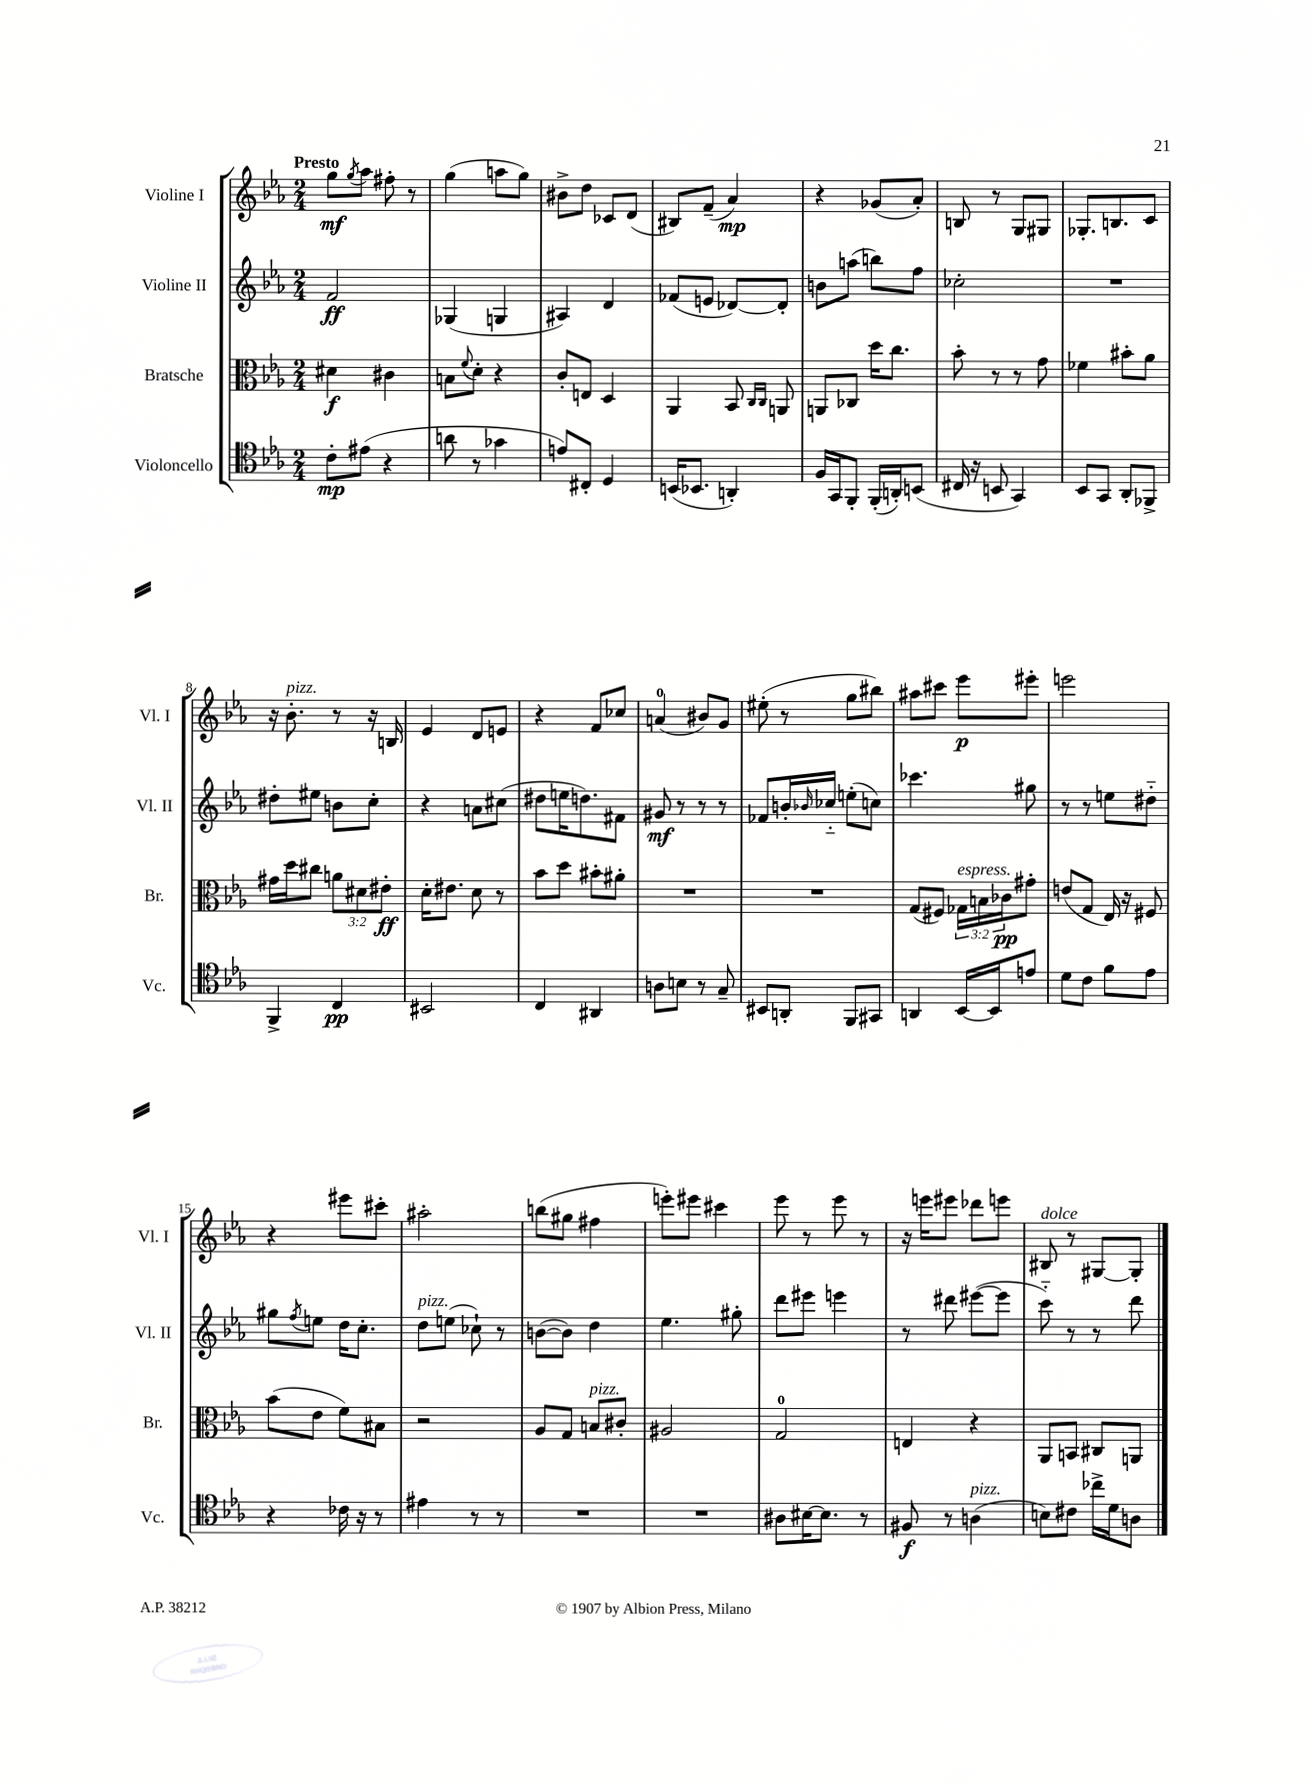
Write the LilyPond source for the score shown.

<<
\new StaffGroup <<
\new Staff = "s0" \with { instrumentName = "Violine I" shortInstrumentName = "Vl. I" } {
    \clef treble \key ees \major \numericTimeSignature \time 2/4 \tempo "Presto"
    g''8\mf \acciaccatura { g''8 } aes''8 fis''8-. r8 |
    g''4( a''8 g''8) |
    bis'8-> d''8 ces'8 d'8( |
    bis8) f'8--( aes'4\mp) |
    r4 ges'8( aes'8-.) |
    b8 r8 g8 gis8 |
    ges8.-. b8. c'8 |
    r16 bes'8.-.^\markup { \italic "pizz." } r8 r16 b16 |
    ees'4 d'8 e'8 |
    r4 f'8 ces''8 |
    a'4-0( bis'8) g'8 |
    eis''8-.( r8 g''8 bis''8) |
    ais''8 cis'''8 ees'''8\p eis'''8-. |
    e'''2 |
    r4 eis'''8 cis'''8-. |
    ais''2-. |
    b''8( gis''8 fis''4 |
    e'''8-.) eis'''8 cis'''4 |
    ees'''8 r8 ees'''8 r8 |
    r16 e'''16 eis'''8 des'''8 e'''8 |
    bis8^\markup { \italic "dolce" } r8 gis8~ gis8-. \bar "|." |
}
\new Staff = "s1" \with { instrumentName = "Violine II" shortInstrumentName = "Vl. II" } {
    \clef treble \key ees \major \numericTimeSignature \time 2/4
    f'2\ff |
    ges4( g4 |
    ais4) d'4 |
    fes'8( e'8 des'8~) des'8-. |
    b'8 a''8( b''8) f''8 |
    ces''2-. |
    R2 |
    dis''8-. eis''8 b'8 c''8-. |
    r4 a'8 cis''8( |
    dis''8 e''16 d''8.) fis'8 |
    gis'8\mf r8 r8 r8 |
    fes'8 b'16-. \grace { bes'16 } ces''16-_ e''8-.( c''8) |
    ces'''4. gis''8 |
    r8 r8 e''8 dis''8-_ |
    gis''8 \acciaccatura { f''8 } e''8 d''16 c''8.-. |
    d''8^\markup { \italic "pizz." } e''8( ces''8-!) r8 |
    b'8~( b'8) d''4 |
    ees''4. gis''8-. |
    d'''8 eis'''8 e'''4 |
    r8 dis'''8 eis'''8~( eis'''8 |
    c'''8-_) r8 r8 d'''8 \bar "|." |
}
\new Staff = "s2" \with { instrumentName = "Bratsche" shortInstrumentName = "Br." } {
    \clef alto \key ees \major \numericTimeSignature \time 2/4 \override Staff.TupletNumber.text = #tuplet-number::calc-fraction-text
    dis'4\f cis'4 |
    b8 \appoggiatura { f'8 } d'8-. r4 |
    c'8-. e8 d4 |
    aes,4 bes,8 \grace { c16 c16 } a,8 |
    a,8 ces8 d''16 c''8. |
    bes'8-. r8 r8 g'8 |
    fes'4 bis'8-. aes'8 |
    gis'16 d''16 cis''8 \tuplet 3/2 { a'8 dis'8 eis'8-.\ff } |
    d'16-. eis'8. d'8 r8 |
    bes'8 d''8 bis'8-. ais'8-. |
    R2 |
    R2 |
    g8( fis8) \tuplet 3/2 { ges16^\markup { \italic "espress." } b16 ces'16\pp } gis'8-. |
    e'8( g8 ees16) r16 fis8 |
    bes'8( ees'8 f'8) bis8 |
    r2 |
    aes8 g8 b8^\markup { \italic "pizz." } cis'8-. |
    ais2 |
    g2-0 |
    e4 r4 |
    aes,8 b,8 cis8 a,8 \bar "|." |
}
\new Staff = "s3" \with { instrumentName = "Violoncello" shortInstrumentName = "Vc." } {
    \clef tenor \key ees \major \numericTimeSignature \time 2/4
    c'8-.\mp eis'8( r4 |
    a'8 r8 ges'4 |
    e'8) cis8-. d4 |
    b,16( bes,8. a,4-.) |
    f16 g,16 f,8-. f,16-.( a,16-.) b,8( |
    cis16 r16 b,8 g,4) |
    bes,8 g,8 aes,8-. fes,8-> |
    f,4-> c4\pp |
    bis,2 |
    c4 ais,4 |
    a8 b8 r8 g8-- |
    bis,8 a,8-. f,8 gis,8 |
    a,4 bes,16~ bes,16 e'8 |
    d'8 c'8 f'8 ees'8 |
    r4 ces'16 r16 r8 |
    eis'4 r8 r8 |
    R2 |
    R2 |
    ais8 bis16~ bis8. r8 |
    fis8\f r8 a4^\markup { \italic "pizz." }( |
    b8) cis'8 ces''16-> d'16 a8 \bar "|." |
}
>>
>>
